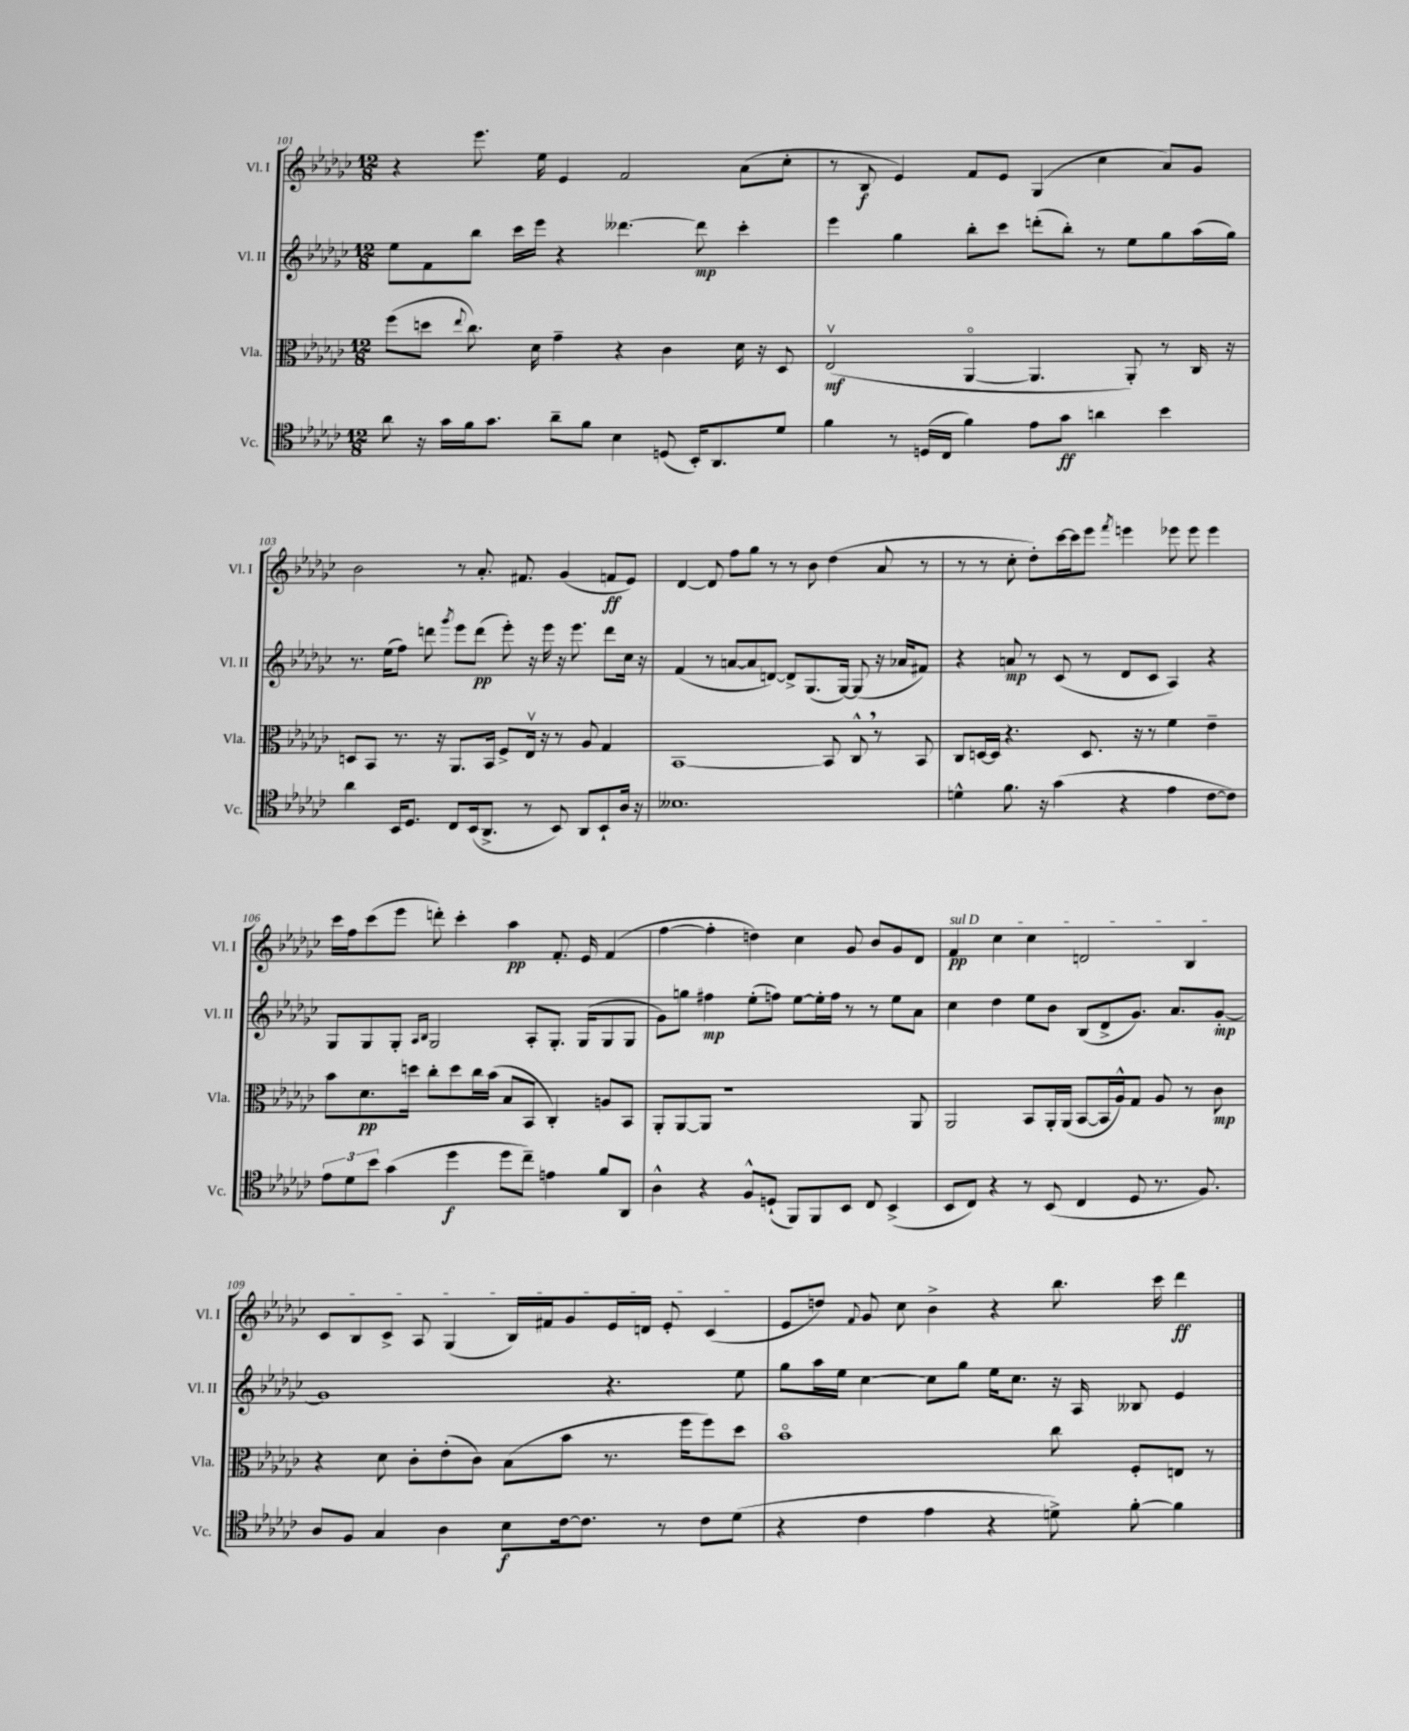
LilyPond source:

<<
\new StaffGroup <<
\new Staff = "s0" \with { instrumentName = "Vl. I" shortInstrumentName = "Vl. I" } {
    \clef treble \key ges \major \numericTimeSignature \time 12/8
    \autoBeamOff r4 ees'''8. ees''16 ees'4 f'2 aes'8[( ces''8]-. |
    r8 bes8\f ees'4) f'8[ ees'8] ges4( ces''4 aes'8[) ges'8] |
    bes'2 r8 aes'8.-. fis'8. ges'4( f'8[\ff ees'8]) |
    des'4~ des'8 f''8[ ges''8] r8 r8 bes'8 des''4( aes'8 r8 |
    r8 r8 ces''8-. des''8[-.) ces'''16~ ces'''16 ees'''8] \acciaccatura { f'''8 } e'''4 ees'''8 ees'''8 ees'''4 |
    ces'''16[ f''16 ces'''8( ees'''8] d'''8-.) ces'''4-. aes''4\pp f'8.-. ees'16 f'4( |
    f''4~ f''4-. d''4) ces''4 ges'8 bes'8[ ges'8 des'8] |
    \once \override TextSpanner.bound-details.left.text = \markup { \italic "sul D" } f'4\pp\startTextSpan ces''4 ces''4 d'2 bes4 |
    ces'8[ bes8 ces'8]-> aes8 ges4( bes16[) fis'16 ges'8 ees'16 d'16] ees'8-. ces'4\stopTextSpan( |
    ees'8[ d''8]) \appoggiatura { f'8 } ges'8 ces''8 bes'4-> r4 bes''8. ces'''16 des'''4\ff \bar "|." |
}
\new Staff = "s1" \with { instrumentName = "Vl. II" shortInstrumentName = "Vl. II" } {
    \clef treble \key ges \major \numericTimeSignature \time 12/8
    \autoBeamOff ees''8[ f'8 bes''8] ces'''16[ ees'''16] r4 deses'''4.~ deses'''8\mp ces'''4-. |
    ees'''4 ges''4 bes''8[-. ces'''8] d'''8[-.( bes''8]-.) r8 ees''8[ ges''8 aes''16( ges''16]) |
    r8. ees''16[( f''8]) d'''8 \acciaccatura { ges'''8 } ees'''8[ d'''8]\pp( ees'''8-.) r16 ees'''16 r16 ees'''8. d'''8[ ces''16] r16 |
    f'4( r8 a'8[~ a'8 d'8]~) d'8[-> ges8.( ges16]~) ges8( r16 aes'16[ fis'8]) |
    r4 a'8\mp r8 ces'8( r8 des'8[ ces'8] aes4) r4 |
    ges8[ ges8 ges8]-. \grace { aes16[ bes16] } ges2 aes8[-. ges8.]-. ges16[( ges8 ges8] |
    ges'8[) g''8] fis''4\mp ees''8[-.( f''8]) ees''8[~ ees''16-. f''16] r8 r8 ees''8[ aes'8] |
    ces''4 des''4 ees''8[ bes'8] bes8[( des'8-> ges'8.]) aes'8.[ ges'8]~-.\mp |
    ges'1 r4. ees''8 |
    ges''8[ aes''16 ees''16] ces''4~ ces''8[ ges''8] ees''16[ ces''8.] r16 aes16 beses8 ees'4 \bar "|." |
}
\new Staff = "s2" \with { instrumentName = "Vla." shortInstrumentName = "Vla." } {
    \clef alto \key ges \major \numericTimeSignature \time 12/8
    \autoBeamOff f''8[( d''8] \appoggiatura { ees''8 } ces''8.) des'16 ges'4-- r4 ces'4 des'16 r16 des8 |
    ees2\upbow\mf( aes,4~\flageolet aes,4. aes,8-.) r8 ces16 r16 |
    d8[ bes,8] r8. r16 aes,8.[ bes,16] f8[-> ees16]\upbow r16 r8 aes8 ges4 |
    bes,1~ bes,8 ces8-^ \breathe r8 bes,8 |
    ces8[ d16~ d16] r4. d8. r16 r8 f'4 ees'4-- |
    bes'8[ des'8.\pp d''16] ces''8[-. d''8 ces''16 bes'16]( bes8[ bes,8] ces4-.) a8[ bes,8] |
    aes,8[-. aes,8~ aes,8] r1 aes,8 |
    aes,2 bes,8[ aes,16-. aes,16]( bes,8[~ bes,16 aes16-^) ges8] aes8 r8 ces'8\mp |
    r4 des'8 ces'8[-. ees'8-.( ces'8]) bes8[( bes'8] r8. f''16[ f''8) des''8] |
    bes'1\flageolet ces''8 f8[-. e8] r8 \bar "|." |
}
\new Staff = "s3" \with { instrumentName = "Vc." shortInstrumentName = "Vc." } {
    \clef tenor \key ges \major \numericTimeSignature \time 12/8
    \autoBeamOff aes'8 r16 ges'16[ f'16 ges'8.] aes'8[-- f'8] bes4 d8( bes,16[-.) aes,8. des'8] |
    f'4 r8 d16[( ces16] f'4) ees'8[ ges'8]\ff a'4 bes'4 |
    aes'4 bes,16[ des8.] ces8[ bes,16( aes,8.]-> r8 bes,8) aes,8[ bes,8-! aes16] r16 |
    beses1. |
    d'4-^ f'8. r16 ges'4( r4 ees'4 ces'8[~ ces'8]) |
    \tuplet 3/2 { ees'8[ des'8 bes'8] } ges'4( des''4\f des''8[ ces''8]--) e'4 f'8[ aes,8] |
    aes4-^ r4 f8[-^ d8]-!( f,8[) f,8 bes,8] ces8 bes,4->( |
    bes,8[ ces8]) r4 r8 bes,8( ces4 des8 r8. f8.) |
    aes8[ f8] ges4 aes4 bes8[\f ces'16~ ces'8.] r8 ces'8[ des'8]( |
    r4 ces'4 ees'4 r4 d'8->) f'8~-. f'4 \bar "|." |
}
>>
>>
\layout { \context { \Score currentBarNumber = #101 } }
